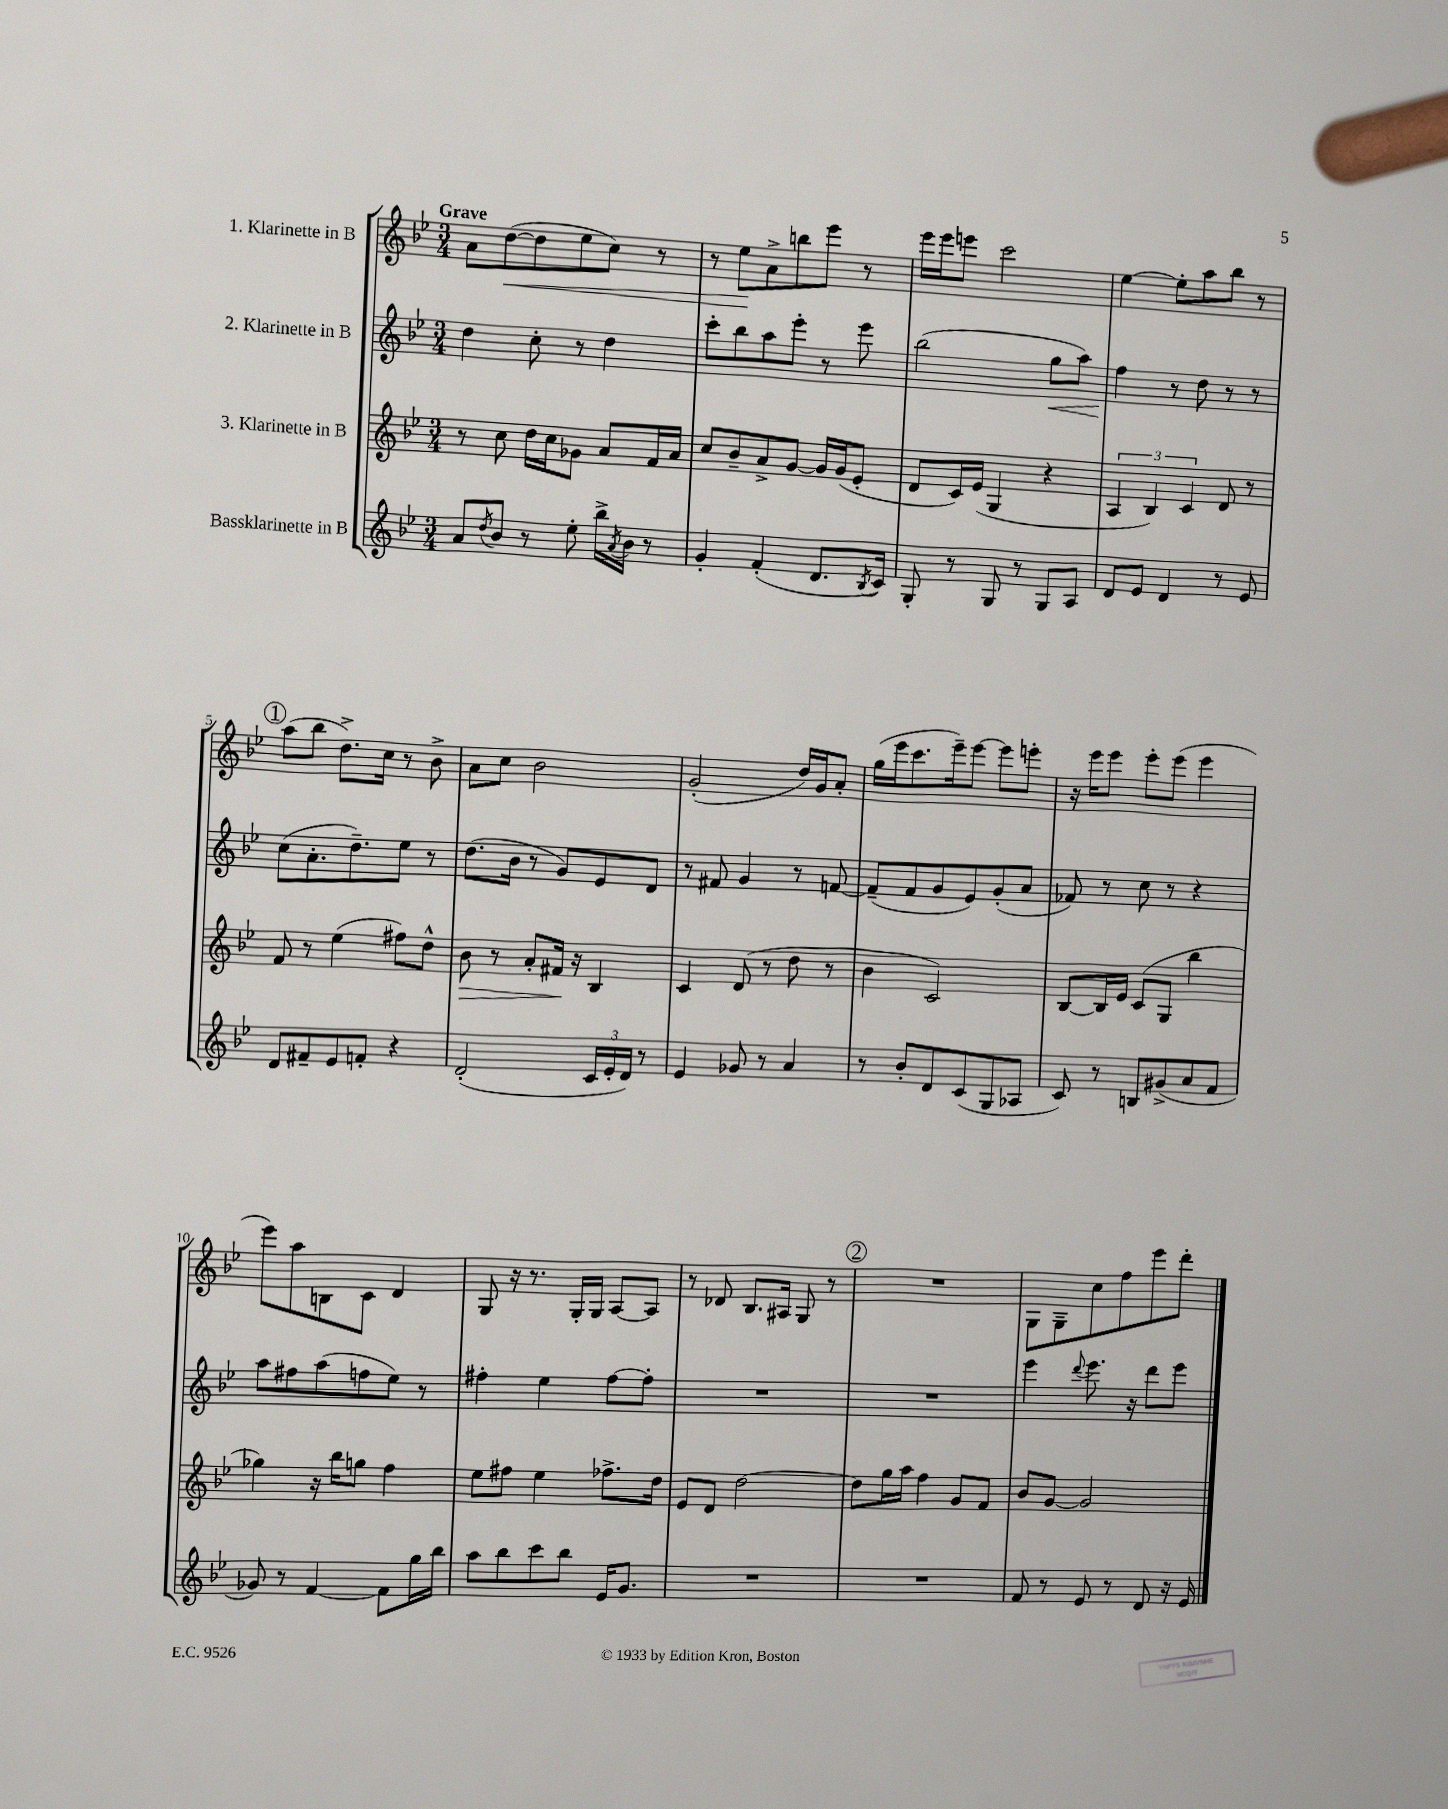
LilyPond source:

<<
\new StaffGroup <<
\new Staff = "s0" \with { instrumentName = "1. Klarinette in B" } {
    \clef treble \key bes \major \numericTimeSignature \time 3/4 \tempo "Grave"
    a'8 d''8~\<( d''8 ees''8 c''8) r8 |
    r8 ees''8\! a'8-> b''8 ees'''8 r8 |
    ees'''16 ees'''16 e'''8 c'''2 |
    ees''4~ ees''8-. a''8 bes''8 r8 |
    \mark \markup { \circle "1" } a''8( bes''8 d''8.->) c''16 r8 bes'8-> |
    a'8 c''8 bes'2 |
    g'2-.( d''16) g'16 a'8-. |
    g''16( ees'''16 c'''8. ees'''16--) ees'''8~ ees'''8 e'''8-. |
    r16 ees'''16 ees'''8 ees'''8-. ees'''8( ees'''4 |
    ees'''8) a''8 b8 c'8 d'4 |
    g8 r16 r8. g16-. g16 a8~ a8 |
    r8 des'8 bes8. ais16 g8 r8 |
    \mark \markup { \circle "2" } R2. |
    g8 g8-- c''8 f''8 ees'''8 d'''8-. \bar "|." |
}
\new Staff = "s1" \with { instrumentName = "2. Klarinette in B" } {
    \clef treble \key bes \major \numericTimeSignature \time 3/4
    d''4 c''8-. r8 d''4 |
    c'''8-. bes''8 a''8 ees'''8-. r8 ees'''8 |
    bes''2( g''8\< a''8) |
    f''4\! r8 d''8 r8 r8 |
    \mark \markup { \circle "1" } c''8( a'8.-. d''8.--) ees''8 r8 |
    d''8.( bes'16 r8 g'8) ees'8 d'8 |
    r8 fis'8 g'4 r8 f'8~ |
    f'8--( f'8 g'8 ees'8) g'8-.( a'8 |
    fes'8) r8 c''8 r8 r4 |
    a''8 fis''8 a''8( f''8 ees''8) r8 |
    fis''4-. ees''4 fis''8~ fis''8-. |
    R2. |
    \mark \markup { \circle "2" } R2. |
    ees'''4 \appoggiatura { d'''8 } ees'''8. r16 d'''8 ees'''8 \bar "|." |
}
\new Staff = "s2" \with { instrumentName = "3. Klarinette in B" } {
    \clef treble \key bes \major \numericTimeSignature \time 3/4
    r8 c''8 d''16 c''16 ges'8 a'8 f'16 a'16 |
    c''8 bes'8-- a'8-> g'8~ g'16 g'16( ees'8-. |
    d'8 c'16) ees'16( g4 r4 |
    \tuplet 3/2 { a4 bes4) c'4 } d'8 r8 |
    \mark \markup { \circle "1" } f'8 r8 ees''4( fis''8) d''8-^ |
    bes'8\> r8 a'8-. fis'16\! r16 bes4 |
    c'4 d'8( r8 d''8 r8 |
    bes'4 c'2) |
    bes8~ bes16 ees'16 c'8( g8 bes''4 |
    ges''4) r16 bes''16 g''8 f''4 |
    ees''8 fis''8 ees''4 fes''8.-> d''16 |
    ees'8 d'8 d''2~ |
    \mark \markup { \circle "2" } d''8 g''16 a''16 f''4 g'8 f'8 |
    bes'8 g'8~ g'2 \bar "|." |
}
\new Staff = "s3" \with { instrumentName = "Bassklarinette in B" } {
    \clef treble \key bes \major \numericTimeSignature \time 3/4
    a'8 \acciaccatura { d''8 } bes'8 r8 ees''8-. bes''16-> \acciaccatura { a'8 } bes'16 r8 |
    g'4-. f'4-.( d'8. \acciaccatura { bes8 } c'16) |
    g8-. r8 g8 r8 g8 a8 |
    d'8 ees'8 d'4 r8 ees'8 |
    \mark \markup { \circle "1" } d'8 fis'8-- ees'8 f'8-. r4 |
    d'2-.( \tuplet 3/2 { c'16 ees'16-. d'16) } r8 |
    ees'4 ges'8 r8 a'4 |
    r8 bes'8-. d'8 c'8( g8 aes8 |
    c'8) r8 b8 gis'8->( a'8 f'8 |
    ges'8) r8 f'4~ f'8 g''16 bes''16 |
    a''8 bes''8 c'''8 bes''8 ees'16 g'8. |
    R2. |
    \mark \markup { \circle "2" } R2. |
    f'8 r8 ees'8 r8 d'8 r16 ees'16 \bar "|." |
}
>>
>>
